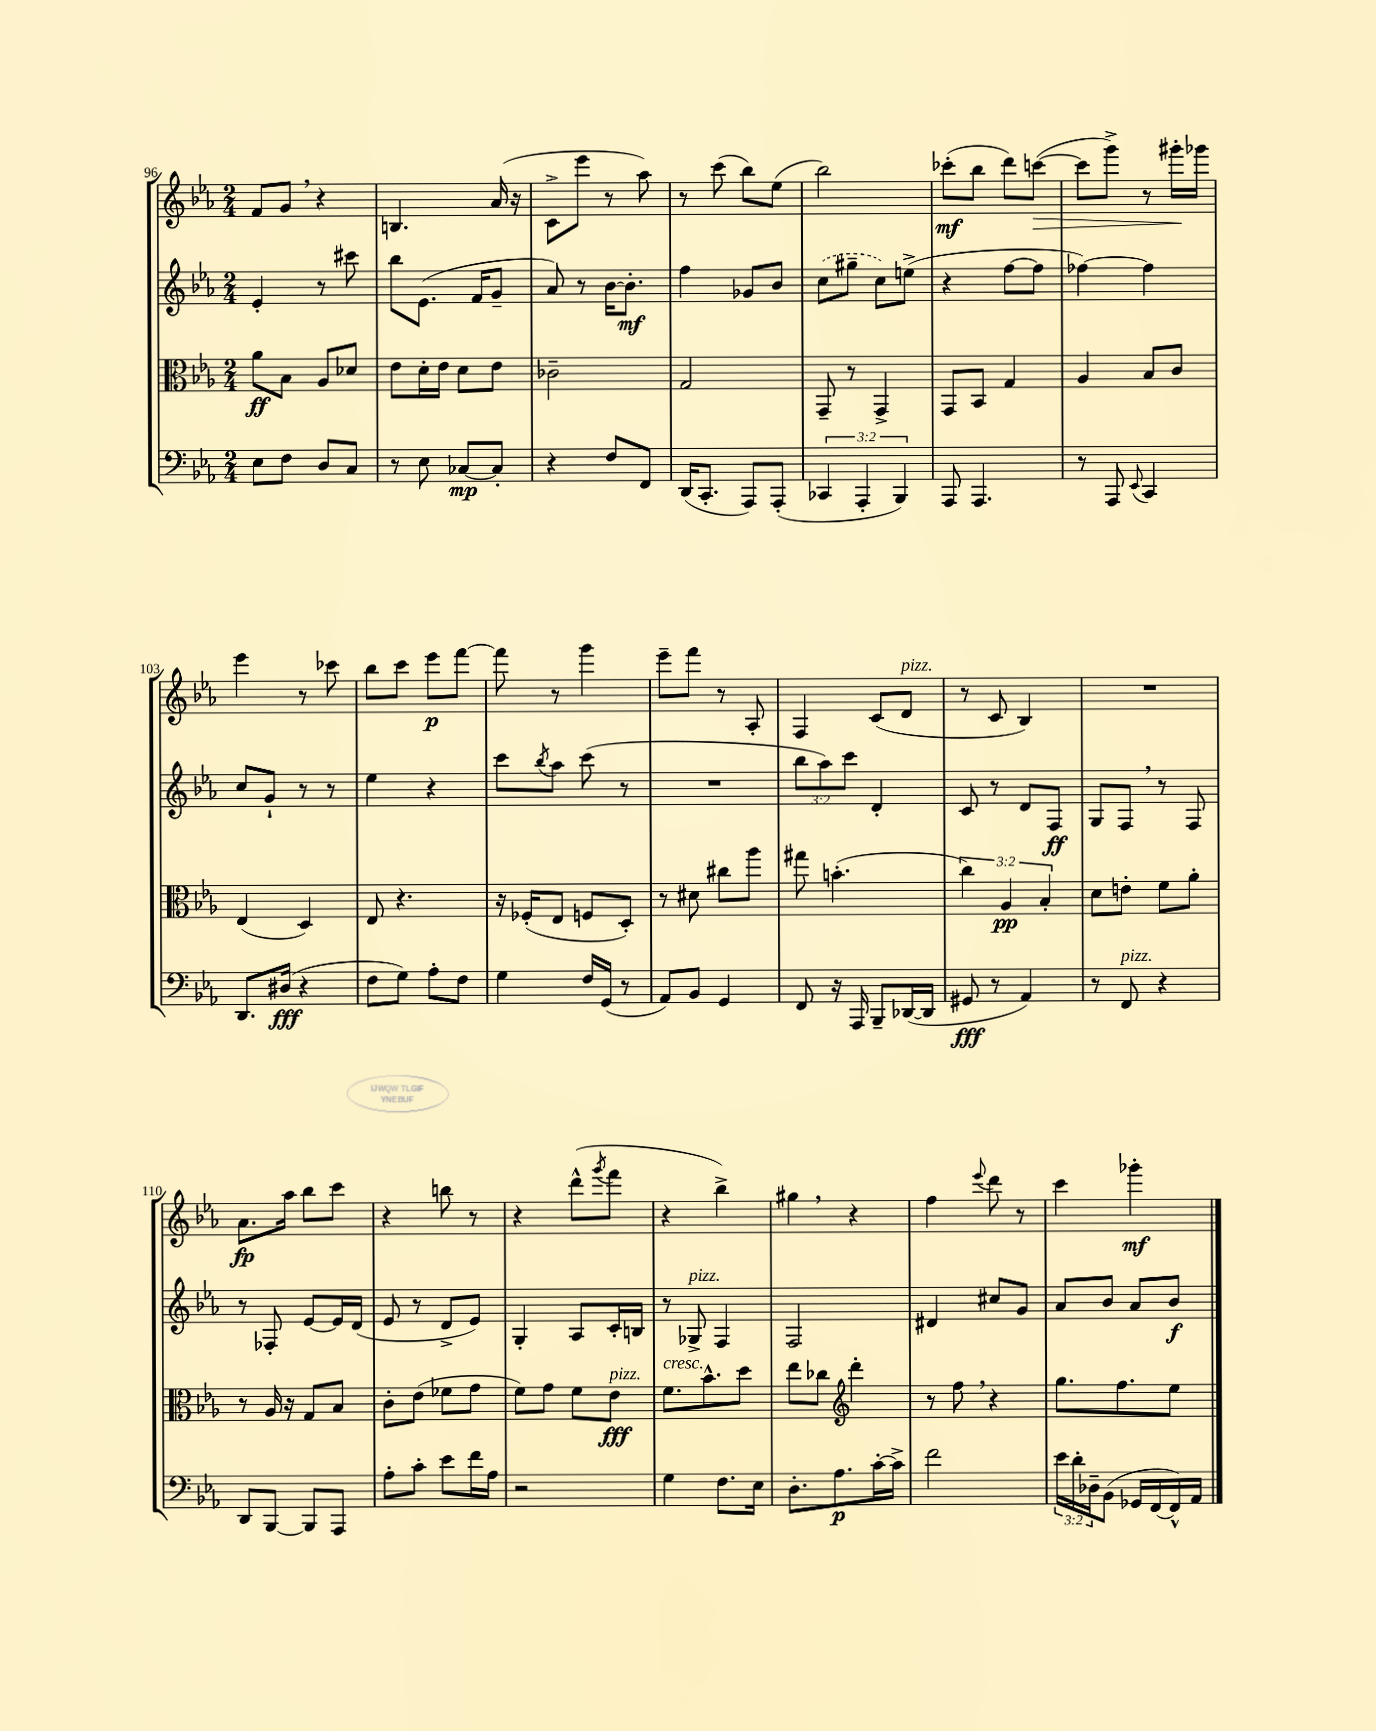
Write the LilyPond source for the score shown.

<<
\new StaffGroup <<
\new Staff = "s0" {
    \clef treble \key ees \major \numericTimeSignature \time 2/4
    f'8 g'8 \breathe r4 |
    b4. aes'16( r16 |
    c'8-> ees'''8 r8 aes''8) |
    r8 c'''8( bes''8) ees''8( |
    bes''2) |
    ces'''8-.\mf( bes''8 d'''8) c'''8~\>( |
    c'''8 g'''8->) r8 gis'''16-.\! ges'''16 |
    ees'''4 r8 ces'''8 |
    bes''8 c'''8 ees'''8\p f'''8~ |
    f'''8 r8 g'''4 |
    ees'''8-- f'''8 r8 aes8-. |
    f4 c'8( d'8^\markup { \italic "pizz." } |
    r8 c'8 bes4) |
    R2 |
    aes'8.\fp aes''16 bes''8 c'''8 |
    r4 b''8 r8 |
    r4 d'''8-^( \acciaccatura { g'''8 } f'''8 |
    r4 bes''4->) |
    gis''4 \breathe r4 |
    f''4 \appoggiatura { ees'''8 } d'''8 r8 |
    c'''4 ges'''4-.\mf \bar "|." |
}
\new Staff = "s1" {
    \clef treble \key ees \major \numericTimeSignature \time 2/4 \override Staff.TupletNumber.text = #tuplet-number::calc-fraction-text
    ees'4-. r8 cis'''8 |
    bes''8 ees'8.( f'16 g'8-- |
    aes'8) r8 bes'16~ bes'8.-.\mf |
    f''4 ges'8 bes'8 |
    \once \slurDashed c''8( gis''8-- c''8) e''8->( |
    r4 f''8~ f''8 |
    fes''4~) fes''4 |
    c''8 g'8-! r8 r8 |
    ees''4 r4 |
    c'''8 \acciaccatura { bes''8 } aes''8 c'''8( r8 |
    R2 |
    \tuplet 3/2 { bes''8 aes''8) c'''8 } d'4-. |
    c'8 r8 d'8 f8\ff |
    g8 f8 \breathe r8 f8 |
    r8 fes8-. ees'8~ ees'16 d'16( |
    ees'8 r8 d'8-> ees'8) |
    g4-. aes8 c'16-. b16 |
    r8 ges8->^\markup { \italic "pizz." } f4 |
    f2 |
    dis'4 cis''8 g'8 |
    aes'8 bes'8 aes'8 bes'8\f \bar "|." |
}
\new Staff = "s2" {
    \clef alto \key ees \major \numericTimeSignature \time 2/4 \override Staff.TupletNumber.text = #tuplet-number::calc-fraction-text
    aes'8\ff bes8 aes8 des'8 |
    ees'8 d'16-. ees'16 d'8 ees'8 |
    ces'2-- |
    g2 |
    g,8-- r8 g,4-> |
    g,8 bes,8 g4 |
    aes4 bes8 c'8 |
    ees4( d4) |
    ees8 r4. |
    r16 fes16-.( ees8 f8 d8-.) |
    r8 dis'8 cis''8 aes''8 |
    gis''8 b'4.-.( |
    \tuplet 3/2 { c''4) aes4\pp bes4-. } |
    d'8 e'8-. f'8 aes'8-. |
    r8 aes16 r16 g8 bes8 |
    c'8-. ees'8( fes'8 g'8 |
    f'8) g'8 f'8 ees'8\fff^\markup { \italic "pizz." } |
    f'8.^\markup { \italic "cresc." } bes'8.-^ d''8 |
    ees''8 ces''8 \clef treble d'''4-. |
    r8 f''8 \breathe r4 |
    g''8. f''8. ees''8 \bar "|." |
}
\new Staff = "s3" {
    \clef bass \key ees \major \numericTimeSignature \time 2/4 \override Staff.TupletNumber.text = #tuplet-number::calc-fraction-text
    ees8 f8 d8 c8 |
    r8 ees8 ces8~\mp ces8-. |
    r4 f8 f,8 |
    d,16( c,8.-. aes,,8) aes,,8-.( |
    \tuplet 3/2 { ces,4 aes,,4-. bes,,4) } |
    aes,,8 aes,,4. |
    r8 aes,,8 \appoggiatura { ees,8 } c,4 |
    d,8. dis16\fff( r4 |
    f8 g8) aes8-. f8 |
    g4 f16 g,16( r8 |
    aes,8) bes,8 g,4 |
    f,8 r16 aes,,16 bes,,8-- des,16~( des,16 |
    gis,8\fff r8 aes,4) |
    r8 f,8^\markup { \italic "pizz." } r4 |
    d,8 bes,,8~ bes,,8 aes,,8 |
    aes8-. c'8-. ees'8 f'16 aes16 |
    r2 |
    g4 f8. ees16 |
    d8.-. aes8.\p c'16~-. c'16-> |
    f'2 |
    \tuplet 3/2 { ees'16 d'16-. des16-- } bes,8( ges,16 f,16~ f,16-^) aes,16 \bar "|." |
}
>>
>>
\layout { \context { \Score currentBarNumber = #96 } }
